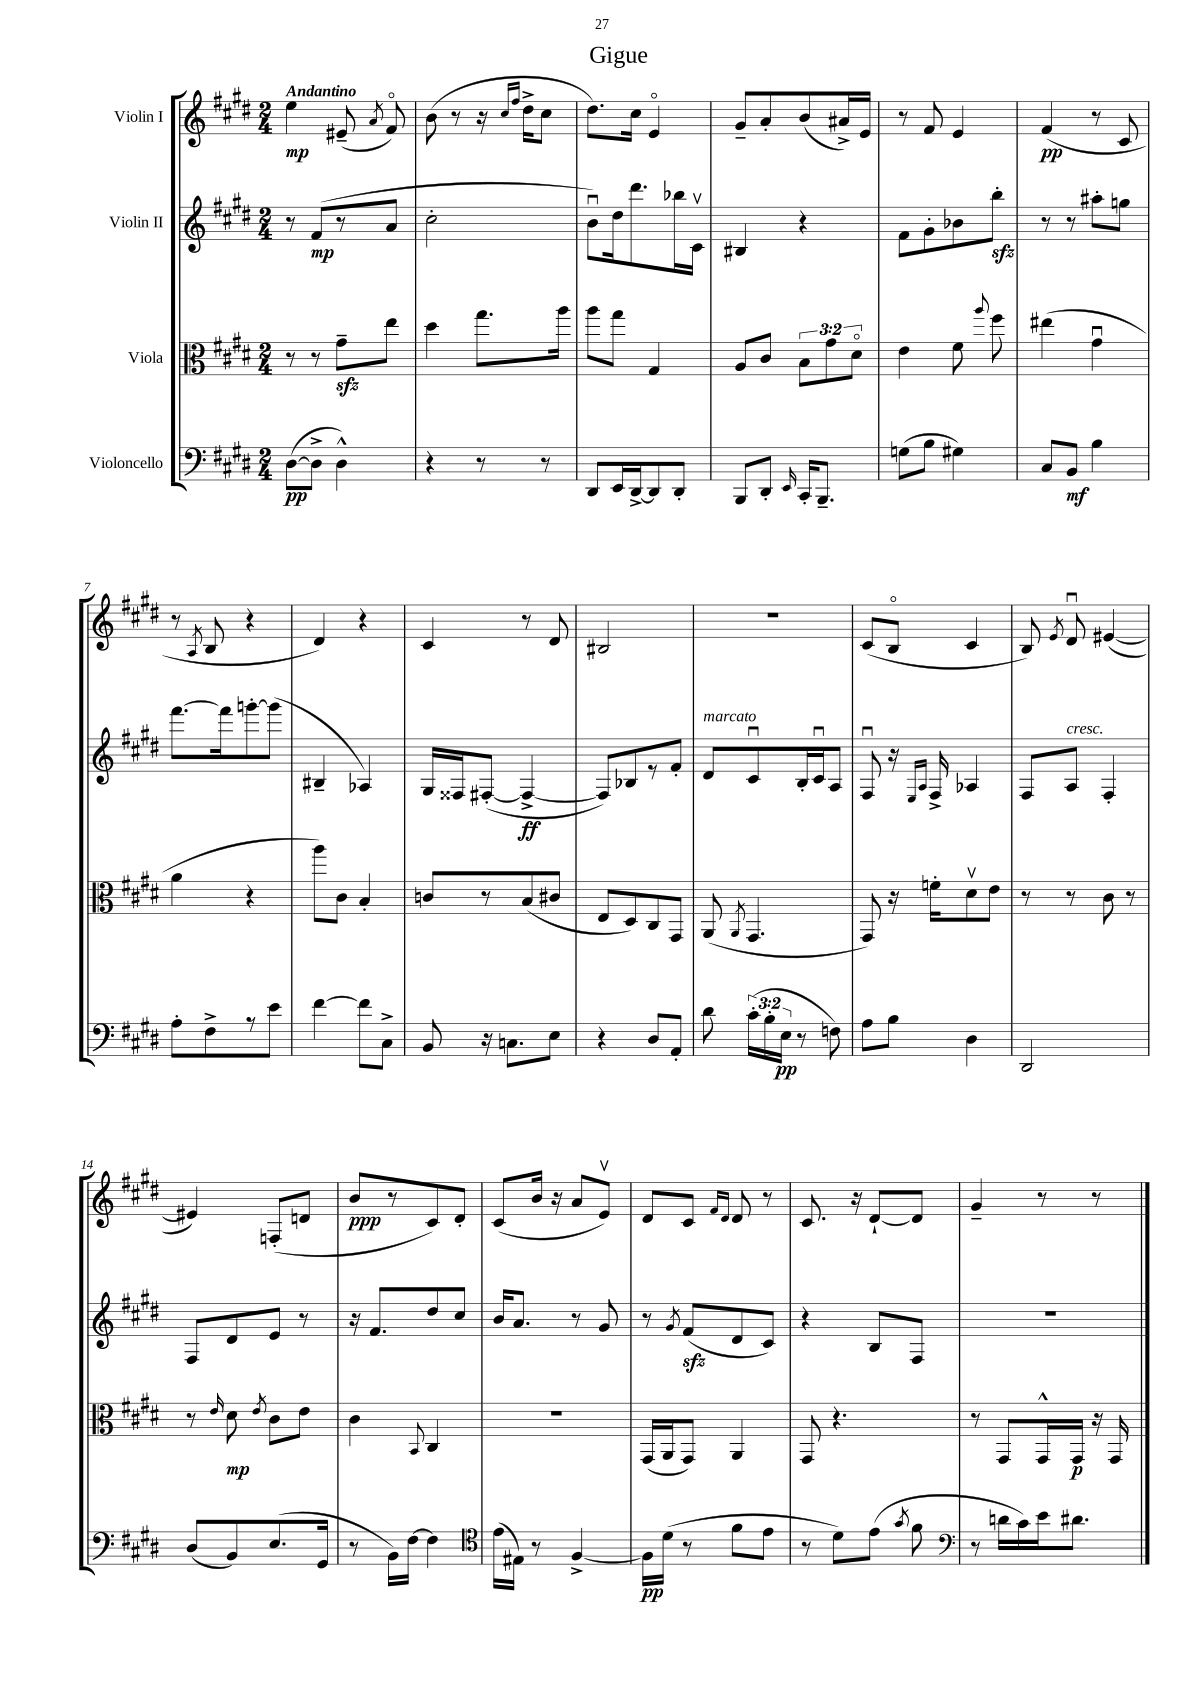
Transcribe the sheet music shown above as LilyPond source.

\header { title = "Gigue" }
<<
\new StaffGroup <<
\new Staff = "s0" \with { instrumentName = "Violin I" } {
    \clef treble \key e \major \numericTimeSignature \time 2/4 \tempo "Andantino"
    \autoBeamOff e''4\mp eis'8--( \acciaccatura { a'8 } fis'8\flageolet) |
    b'8( r8 r16 \grace { cis''16[ fis''16] } dis''16[-> cis''8] |
    dis''8.[) cis''16] e'4\flageolet |
    gis'8[-- a'8-. b'8( ais'16->) e'16] |
    r8 fis'8 e'4 |
    fis'4\pp( r8 cis'8 |
    r8 \acciaccatura { a8 } b8 r4 |
    dis'4) r4 |
    cis'4 r8 dis'8 |
    bis2 |
    R2 |
    cis'8[( b8]\flageolet cis'4 |
    b8) \acciaccatura { e'8 } dis'8\downbow eis'4~( |
    eis'4) f8[-.( d'8] |
    b'8[\ppp r8 cis'8) dis'8]-. |
    cis'8[( b'16] r16 a'8[ e'8]\upbow) |
    dis'8[ cis'8] \grace { fis'16[ dis'16] } dis'8 r8 |
    cis'8. r16 dis'8[~-! dis'8] |
    gis'4-- r8 r8 \bar "|." |
}
\new Staff = "s1" \with { instrumentName = "Violin II" } {
    \clef treble \key e \major \numericTimeSignature \time 2/4
    \autoBeamOff r8 fis'8[\mp( r8 a'8] |
    cis''2-. |
    b'8[\downbow) dis''16 dis'''8. bes''16 cis'16]\upbow |
    bis4 r4 |
    fis'8[ gis'8-. bes'8 b''8]-.\sfz |
    r8 r8 ais''8[-. g''8] |
    fis'''8.[~ fis'''16 g'''8~-. g'''8]( |
    bis4-- aes4) |
    gis16[ fisis16 fis8]~-.( fis4~->\ff |
    fis8[) bes8 r8 fis'8]-. |
    dis'8[^\markup { \italic "marcato" } cis'8\downbow b16-. cis'16\downbow a8] |
    fis8\downbow r16 \grace { e16[ a16] } fis16-> aes4 |
    fis8[ a8]^\markup { \italic "cresc." } fis4-. |
    fis8[ dis'8 e'8] r8 |
    r16 fis'8.[ dis''8 cis''8] |
    b'16[ a'8.] r8 gis'8 |
    r8 \acciaccatura { gis'8 } fis'8[\sfz( dis'8 cis'8]) |
    r4 b8[ fis8] |
    R2 \bar "|." |
}
\new Staff = "s2" \with { instrumentName = "Viola" } {
    \clef alto \key e \major \numericTimeSignature \time 2/4 \override Staff.TupletNumber.text = #tuplet-number::calc-fraction-text
    \autoBeamOff r8 r8 gis'8[--\sfz e''8] |
    dis''4 gis''8.[ a''16] |
    a''8[ gis''8] gis4 |
    a8[ cis'8] \tuplet 3/2 { b8[ gis'8 dis'8]\flageolet } |
    e'4 fis'8 \appoggiatura { a''8 } fis''8 |
    eis''4( gis'4\downbow |
    a'4 r4 |
    a''8[) cis'8] b4-. |
    c'8[ r8 b8( cis'8] |
    e8[ dis8) cis8 gis,8] |
    a,8( \acciaccatura { a,8 } gis,4. |
    gis,8) r16 f'16[-. dis'8\upbow e'8] |
    r8 r8 cis'8 r8 |
    r8 \grace { e'16 } dis'8\mp \acciaccatura { e'8 } cis'8[ e'8] |
    cis'4 \appoggiatura { b,8 } cis4 |
    R2 |
    gis,16[( a,16 gis,8]) a,4 |
    gis,8 r4. |
    r8 gis,8[ gis,16-^ gis,16]\p r16 gis,16 \bar "|." |
}
\new Staff = "s3" \with { instrumentName = "Violoncello" } {
    \clef bass \key e \major \numericTimeSignature \time 2/4 \override Staff.TupletNumber.text = #tuplet-number::calc-fraction-text
    \autoBeamOff dis8[~\pp( dis8]-> dis4-^) |
    r4 r8 r8 |
    dis,8[ e,16 dis,16~-> dis,8 dis,8]-. |
    b,,8[ dis,8]-. \grace { e,16 } cis,16[-. b,,8.]-- |
    g8[( b8] gis4) |
    cis8[ b,8]\mf b4 |
    a8[-. fis8-> r8 e'8] |
    fis'4~ fis'8[ cis8]-> |
    b,8 r16 c8.[ e8] |
    r4 dis8[ a,8]-. |
    dis'8 \tuplet 3/2 { cis'16[-.( b16-. e16]\pp } r8 f8) |
    a8[ b8] dis4 |
    dis,2 |
    dis8[( b,8) e8.( gis,16] |
    r8 b,16[) fis16]~ fis4 |
    \clef tenor e'16[( eis16]) r8 fis4~-> |
    fis16[\pp dis'16]( r8 fis'8[ e'8] |
    r8 dis'8[) e'8]( \acciaccatura { gis'8 } fis'8 |
    \clef bass r8 d'16[ cis'16) e'16 dis'8.] \bar "|." |
}
>>
>>
